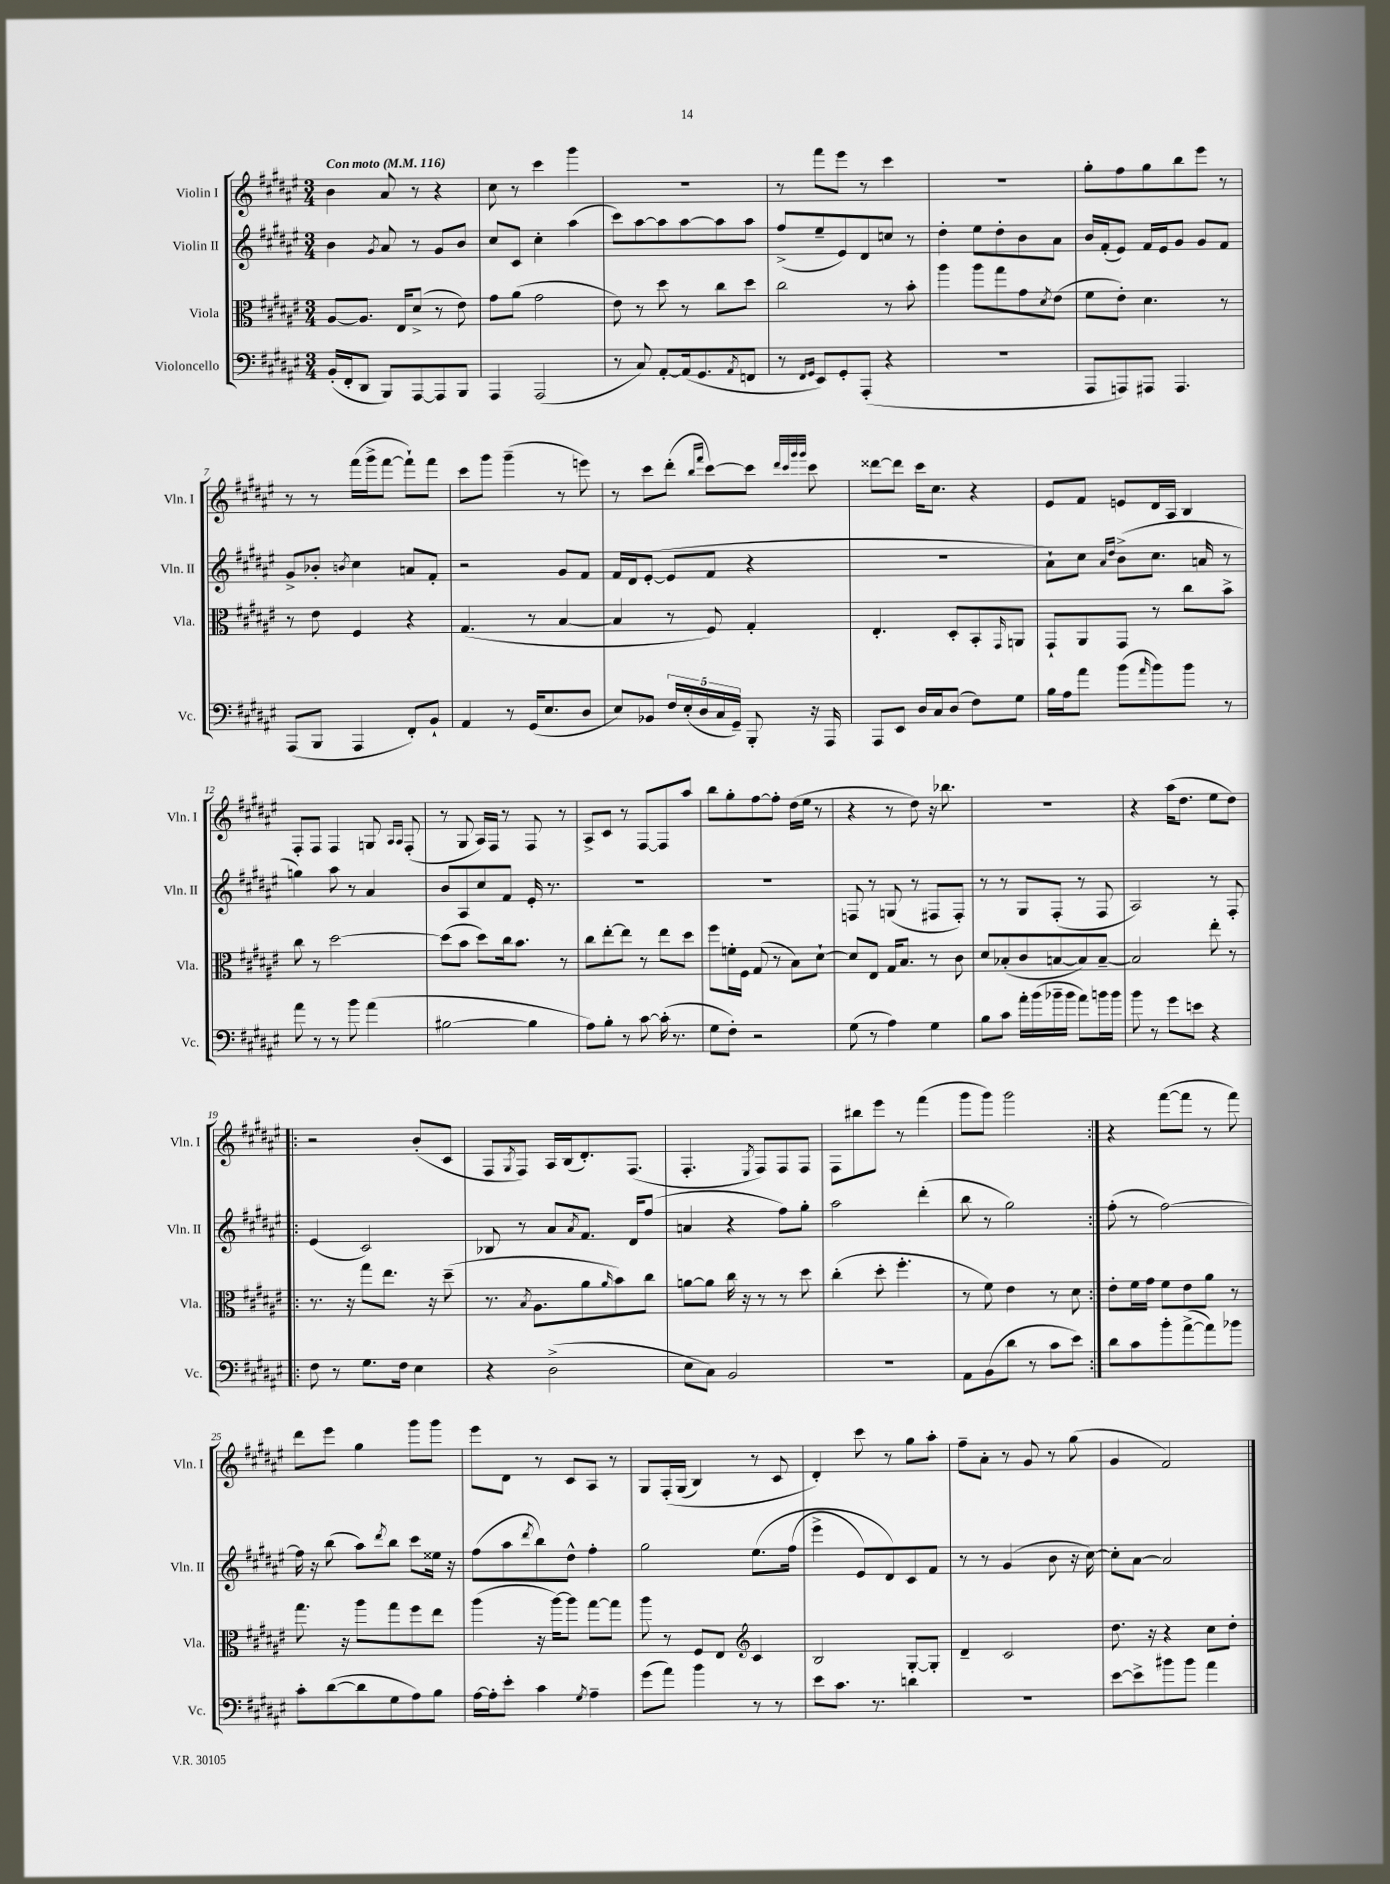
<<
\new StaffGroup <<
\new Staff = "s0" \with { instrumentName = "Violin I" shortInstrumentName = "Vln. I" } {
    \clef treble \key fis \major \numericTimeSignature \time 3/4 \tempo "Con moto" 4 = 116
    b'4 ais'8 r8 r4 |
    cis''8 r8 cis'''4 gis'''4 |
    R2. |
    r8 fis'''8 eis'''8 r8 cis'''4 |
    R2. |
    gis''8-. fis''8 gis''8 b''8 eis'''8 r8 |
    r8 r8 fis'''16( gis'''16-> fis'''8~ fis'''8-!) fis'''8 |
    cis'''8 gis'''8 gis'''4--( r8 e'''8) |
    r8 cis'''8 dis'''8-.( \grace { b''16 fis'''16 } cis'''8~) cis'''8 \grace { dis'''32 cis'''32 gis'''32 gis'''32 } cis'''8 |
    disis'''8~ disis'''8 cis'''16 cis''8. r4 |
    eis'8 fis'8 e'8 dis'16 ais16 b4 |
    fis8-. fis8 fis4 g8 \grace { ais16 ais16 } fis8-.( |
    r8 gis8 ais16) fis16 r8 fis8 r8 |
    ais8-> cis'8 r8 fis8~ fis8 ais''8 |
    b''8 gis''8-. fis''8~ fis''8-. dis''16( eis''16 r8 |
    r4 r8 dis''8) r16 bes''8. |
    R2. |
    r4 ais''16( dis''8. eis''8 dis''8) |
    \repeat volta 2 { r2 b'8-.( cis'8 |
    fis8 \acciaccatura { gis8 } fis8) ais16 b16( dis'8.-.) fis8.( |
    fis4.-. \acciaccatura { eis8 } fis8) fis8 fis8 |
    fis8 bis''8 eis'''8 r8 fis'''4( |
    gis'''8 gis'''8) gis'''2 | }
    r4 fis'''8~( fis'''8 r8 fis'''8) |
    dis'''8 eis'''8 gis''4 gis'''8 gis'''8 |
    eis'''8 dis'8 r8 cis'8 ais8 r8 |
    gis8 fis16-.\( gis16( b4) r8 cis'8 |
    dis'4-.\) cis'''8 r8 gis''8 ais''8-. |
    fis''8-- ais'8-. r8 gis'8 r8 gis''8( |
    gis'4 fis'2) \bar "|." |
}
\new Staff = "s1" \with { instrumentName = "Violin II" shortInstrumentName = "Vln. II" } {
    \clef treble \key fis \major \numericTimeSignature \time 3/4
    b'4 \acciaccatura { gis'8 } ais'8 r8 gis'8 b'8 |
    cis''8 cis'8 cis''4-. ais''4( |
    cis'''8) ais''8~ ais''8 ais''8~ ais''8 ais''8 |
    fis''8->( eis''8-- eis'8) dis'8 c''8 r8 |
    dis''4-. eis''8 dis''8-. b'8 ais'8 |
    b'16 fis'16-.( eis'8) fis'16 eis'16 gis'8 gis'8 fis'8 |
    gis'8-> bes'8-. \acciaccatura { b'8 } cis''4 a'8 fis'8-. |
    r2 gis'8 fis'8 |
    fis'16 dis'16 eis'8~-.( eis'8 fis'8 r4 |
    R2. |
    ais'8-!) cis''8 \grace { ais'16 dis''16 } b'8->( cis''8. a'16 r8 |
    g''4) ais''8 r8 ais'4 |
    b'8 ais8 cis''8 fis'8 eis'16-. r8. |
    R2. |
    R2. |
    f8 r8 g8( r8 fis8 fis8-.) |
    r8 r8 gis8 fis8-.( r8 fis8 |
    ais2) r8 fis8-. |
    \repeat volta 2 { eis'4( cis'2) |
    bes8 r8 ais'8 \acciaccatura { ais'8 } fis'8. dis'16 fis''8( |
    a'4 r4 fis''8) gis''8-. |
    ais''2 dis'''4-.( |
    b''8 r8 gis''2) | }
    fis''8-.( r8 fis''2~) |
    fis''16 r16 b''8( ais''8) \acciaccatura { dis'''8 } b''8 cis'''8 eisis''16 r16 |
    fis''8( ais''8 \acciaccatura { dis'''8 } b''8) dis''8-^ fis''4-. |
    gis''2 eis''8.\( fis''16( |
    eis'''4-> eis'8) dis'8\) cis'8 fis'8 |
    r8 r8 gis'4( b'8 r16 cis''16~) |
    cis''8-. ais'8~ ais'2 \bar "|." |
}
\new Staff = "s2" \with { instrumentName = "Viola" shortInstrumentName = "Vla." } {
    \clef alto \key fis \major \numericTimeSignature \time 3/4
    ais8~ ais8. eis16 dis'8->( r8 eis'8) |
    gis'8 ais'8( gis'2 |
    eis'8) r8 dis''8 r8 cis''8 dis''8 |
    cis''2 r8 b'8-. |
    ais''4 ais''8 gis''8 gis'8 \acciaccatura { dis'8 } eis'8( |
    fis'8 eis'8-.) dis'4. r8 |
    r8 eis'8 fis4 r4 |
    gis4.( r8 b4~ |
    b4 r8 fis8) gis4-. |
    eis4.-. dis8-. b,8-. \grace { gis,16 } a,8 |
    gis,8-! ais,8 gis,8 r8 cis''8 b'8-> |
    cis''8 r8 dis''2~ |
    dis''8( b'8 dis''8) cis''16 b'8. r8 |
    cis''8 eis''8~-. eis''8 r8 eis''8 dis''8 |
    fis''8 f'16-. fis16 gis8( r8 b8) dis'8~-! |
    dis'8 eis8 gis16 b8. r8 cis'8 |
    dis'8 bes8-.( cis'8 b8~ b8) b8~-- |
    b2 eis''8-. r8 |
    \repeat volta 2 { r8. r16 gis''8 eis''8. r16 dis''8--( |
    r8. \acciaccatura { b8 } ais8. ais'8 \grace { ais'16 } b'8) cis''8 |
    a'8~ a'8 cis''16 r16 r8 r8 dis''8 |
    cis''4-.( dis''8-. fis''4.-. |
    r8 fis'8) eis'4 r8 dis'8 | }
    eis'8-. fis'16 gis'16 fis'8 eis'8 ais'8 r8 |
    gis''8. r16 ais''8 gis''8 fis''8 eis''8 |
    ais''4( r16 ais''16~) ais''8 gis''8~ gis''8 |
    ais''8 r8 fis8 eis8 \clef treble cis'4 |
    b2 gis8~-. gis8-. |
    dis'4-- cis'2 |
    dis''8. r16 r4 cis''8 dis''8-. \bar "|." |
}
\new Staff = "s3" \with { instrumentName = "Violoncello" shortInstrumentName = "Vc." } {
    \clef bass \key fis \major \numericTimeSignature \time 3/4
    b,16-.( fis,16-. dis,8 b,,8) ais,,8~ ais,,8 b,,8 |
    ais,,4 ais,,2( |
    r8 cis8) ais,8~-. ais,16( gis,8. \acciaccatura { ais,8 } f,8 |
    r8 \grace { fis,16 gis,16 } eis,8) gis,8-. ais,,8-.( r4 |
    R2. |
    ais,,8 a,,8) ais,,8 ais,,4. |
    ais,,8( b,,8 ais,,4 fis,8-.) b,8-! |
    ais,4 r8 gis,16( eis8. dis8 |
    eis8) bes,8 \tuplet 5/4 { fis16 eis16-.( dis16 cis16 gis,16--) } b,,8-. r16 ais,,16 |
    ais,,8 eis,8 dis16 cis16 dis8( fis8) gis8 |
    b16 ais16 ais'8 b'8( \grace { ais'16 } b'8) b'8 r8 |
    ais'8 r8 r8 b'8 ais'4( |
    bis2~ bis4 |
    ais8) b8-. r8 cis'8~ cis'16-.( r8. |
    gis8 fis8-.) r2 |
    gis8( r8 ais4) gis4 |
    b8 cis'8 ais'16-. b'16( bes'16-- bes'16 ais'8) b'16 b'16 |
    b'8 r8 gis'8 e'8 r4 |
    \repeat volta 2 { fis8 r8 gis8. fis16 eis4 |
    r4 dis2->( |
    eis8 cis8) b,2 |
    R2. |
    ais,8 b,8( dis'8 r8 cis'8 eis'8) | }
    dis'8 cis'8 b'8-. ais'8~->( ais'8) bes'8 |
    cis'8-. dis'8~( dis'8 gis8 ais8) b8 |
    ais16~ ais16-. eis'8-. cis'4 \acciaccatura { gis8 } ais4-- |
    gis'8( ais'8) b'4 r8 r8 |
    eis'8 cis'8. r8. d'4 |
    R2. |
    eis'8~ eis'8-> bis'8 bis'8 ais'4 \bar "|." |
}
>>
>>
